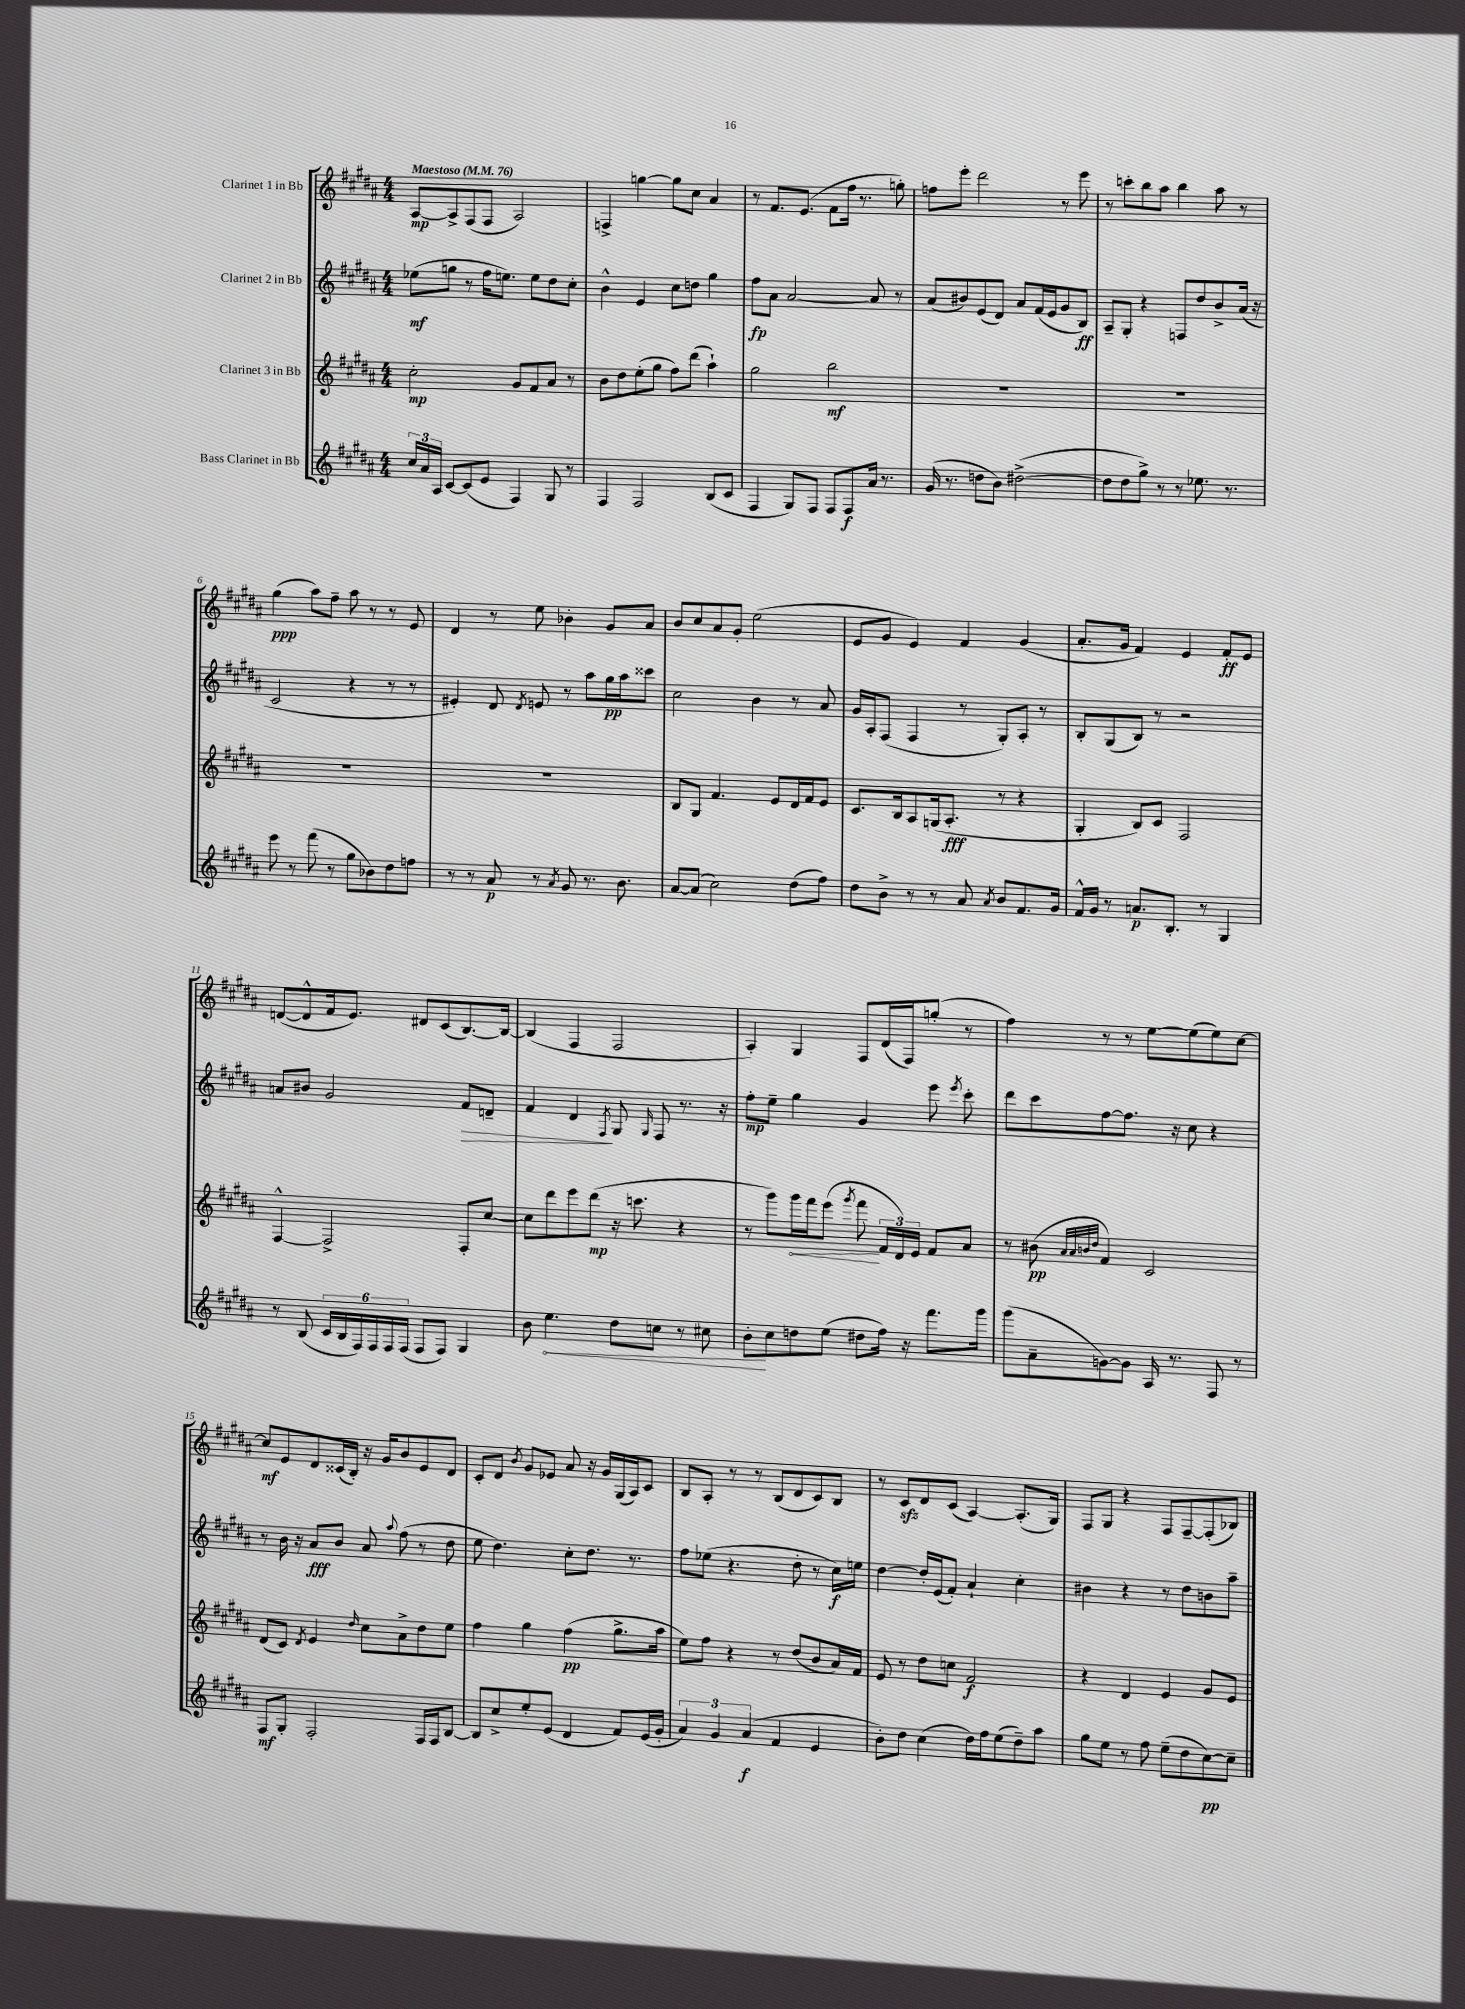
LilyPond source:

<<
\new StaffGroup <<
\new Staff = "s0" \with { instrumentName = "Clarinet 1 in Bb" } {
    \clef treble \key b \major \numericTimeSignature \time 4/4 \tempo "Maestoso" 4 = 76
    \autoBeamOff ais8[~\mp ais8-> fis8( fis8] ais2) |
    f4-> g''4~ g''8[ cis''8] ais'4 |
    r8 fis'8.[ e'8.]( fis'8[ fis''16] r8. g''8-.) |
    f''8[ e'''8]-. dis'''2 r8 e'''8 |
    r8 c'''8[-. b''8 ais''8] b''4 ais''8 r8 |
    gis''4\ppp( ais''8[) fis''8]-- ais''8 r8 r8 e'8 |
    dis'4 r8 e''8 bes'4-. gis'8[ ais'8] |
    b'8[ cis''8 ais'8 gis'8]-. e''2( |
    e'8[ gis'8] e'4) fis'4 gis'4( |
    ais'8.[-. gis'16] fis'4) e'4 fis'8[-.\ff e'8] |
    d'8[~( d'8-^ fis'16 e'8.]) dis'8[ cis'8( b8.~) b16]~ |
    b4( fis4 fis2 |
    ais4-.) gis4 fis8[ dis'16( fis16) g''8]-.( r8 |
    fis''4) r8 r8 e''8[~ e''8( e''8) cis''8]~ |
    cis''8[\mf e'8 dis'8 cisis'16( b16]-.) r16 gis'16[ b'8 e'8 dis'8] |
    cis'8[-. dis'8] \acciaccatura { b'8 } gis'8[ ees'8] ais'8 r16 gis'16[ gis16( ais16) cis'8] |
    b8[ ais8]-. r8 r8 b8[( dis'8 cis'8) b8] |
    r8 cis'8[\sfz dis'8 cis'8]( ais4~) ais8.[-.( gis16]) |
    fis8[ gis8] r4 fis8[ fis8~-- fis8-.( bes8]) \bar "|." |
}
\new Staff = "s1" \with { instrumentName = "Clarinet 2 in Bb" } {
    \clef treble \key b \major \numericTimeSignature \time 4/4
    \autoBeamOff ees''8[\mf( g''8] r8 fis''16[ e''8.]) e''8[ dis''8 cis''8]-. |
    b'4-^ e'4 cis''8[ d''8] gis''4 |
    fis''8[\fp ais'8] ais'2~ ais'8 r8 |
    ais'8[( bis'8) e'8( dis'8]) ais'8[ fis'16( e'16 gis'8 b8]\ff) |
    ais8[-- gis8]-. r4 f8[ dis''8 b'8-> ais'16]( r16 |
    cis'2 r4 r8 r8 |
    eis'4-.) dis'8 \acciaccatura { dis'8 } e'8 r8 ais''8[ gis''16\pp ais''16 cisis'''8] |
    cis''2 b'4 r8 ais'8 |
    gis'16[ ais16-. fis8]( fis4 r8 gis8[-.) ais8]-. r8 |
    b8[-. gis8( b8]) r8 r2 |
    a'8[ bis'8] gis'2 fis'8[\> d'8]-- |
    fis'4 dis'4\! \acciaccatura { fis8 } gis8 \grace { gis16 } fis8 r8. r16 |
    fis''8[-.\mp e''8]-- gis''4 gis'4 e'''8 \acciaccatura { e'''8 } cis'''8-. |
    dis'''8[ cis'''8 fis''8~ fis''8.] r16 cis''8 r4 |
    r8 b'16 r16 ais'8[\fff b'8] ais'8 \appoggiatura { ais''8 } fis''8( r8 dis''8 |
    e''8 dis''4.) cis''8[-. dis''8.] r8. |
    fis''8[ ees''8]( r4. dis''8-. r8 cis''16[\f) e''16] |
    dis''4~ dis''16[-. e'16( fis'8]-.) ais'4-! cis''4-. |
    bis'4 r4 r8 dis''8[ b'8 ais''8]-- \bar "|." |
}
\new Staff = "s2" \with { instrumentName = "Clarinet 3 in Bb" } {
    \clef treble \key b \major \numericTimeSignature \time 4/4
    \autoBeamOff cis''2-.\mp gis'8[ fis'8 ais'8] r8 |
    b'8[ dis''8 e''8-.( gis''8] fis''8[) dis'''8]( ais''4-!) |
    gis''2 b''2\mf |
    R1 |
    R1 |
    R1 |
    R1 |
    b8[ gis8] fis'4. e'8[ dis'16 fis'16 e'8] |
    cis'8.[ b16 ais8 g16( ais8.]-.\fff r8 r4 |
    gis4-. b8[) cis'8] fis2 |
    fis4~-^ fis2-> fis8[-. cis''8]~ |
    cis''8[ dis'''8 e'''8 dis'''8]\mp( r16 c'''8. r4 |
    r8 gis'''8[) \once \override Hairpin.circled-tip = ##t gis'''16\< fis'''16 e'''8]( \acciaccatura { gis'''8 } fis'''8\! \tuplet 3/2 { fis'16[ dis'16) e'16] } fis'8[ ais'8] |
    r8 bis'8\pp( \grace { ais'32[ ais'32 b'32 dis''32] } fis'4) cis'2 |
    dis'8[( cis'8]) \acciaccatura { dis'8 } e'4 \grace { dis''16 } cis''8[ ais'8-> dis''8 e''8] |
    fis''4 gis''4 fis''4\pp( gis''8.[-> ais''16] |
    e''8[) fis''8] r4 r8 dis''8[( b'8 ais'16) fis'16] |
    e'8 r8 dis''8[ c''8] fis'2\f |
    r4 dis'4 e'4 gis'8[ e'8] \bar "|." |
}
\new Staff = "s3" \with { instrumentName = "Bass Clarinet in Bb" } {
    \clef treble \key b \major \numericTimeSignature \time 4/4
    \autoBeamOff \tuplet 3/2 { cis''16[ ais'16 ais16] } cis'8[~ cis'8( e'8] fis4) gis8 r8 |
    fis4 fis2 b8[( cis'8] |
    fis4 gis8[) fis8] fis8[ fis8\f ais'16] r8. |
    gis'16( r8. d''8[ b'8]) dis''2~->( |
    dis''8[ dis''8 gis''8]->) r8 r8 ees''8. r8. |
    e'''8 r8 fis'''8( r8 gis''8[ bes'8) dis''8 f''8] |
    r8 r8 ais'8\p r8 \acciaccatura { ais'8 } gis'8 r8. b'8. |
    ais'8[~ ais'8]( cis''2) dis''8[( fis''8]) |
    dis''8[ b'8]-> r8 r8 ais'8 \acciaccatura { ais'8 } b'8[ fis'8. gis'16] |
    fis'16[-^ gis'16] r8 a'8.[\p b8.]-. r8 gis4 |
    r8 b8( \tuplet 6/4 { cis'16[ b16 fis16) fis16 fis16 fis16]( } fis8[ fis8]) gis4 |
    b'8 \once \override Hairpin.circled-tip = ##t e''4.\< dis''8[ c''8] r8 cis''8 |
    b'8[-.\! cis''8 d''8 e''8]( dis''8[ fis''16]) r16 fis'''8.[ gis'''16] |
    gis'''8[( ais'8-- g'8~) g'8] ais16 r8. fis8 r8 |
    fis8[\mf gis8]-. fis2-. fis16[ fis16 b8]~ |
    b8[ cis''8-> e''8-. e'8]( dis'4 fis'8[) e'16( gis'16]-. |
    \tuplet 3/2 { ais'4) gis'4 ais'4\f( } fis'4 e'4 |
    b'8[-.) dis''8] cis''4( dis''16[) fis''16 e''8( dis''8--) ais''8] |
    gis''8[ e''8] r8 fis''8 e''8[--( dis''8 cis''8~\pp) cis''8]-- \bar "|." |
}
>>
>>
